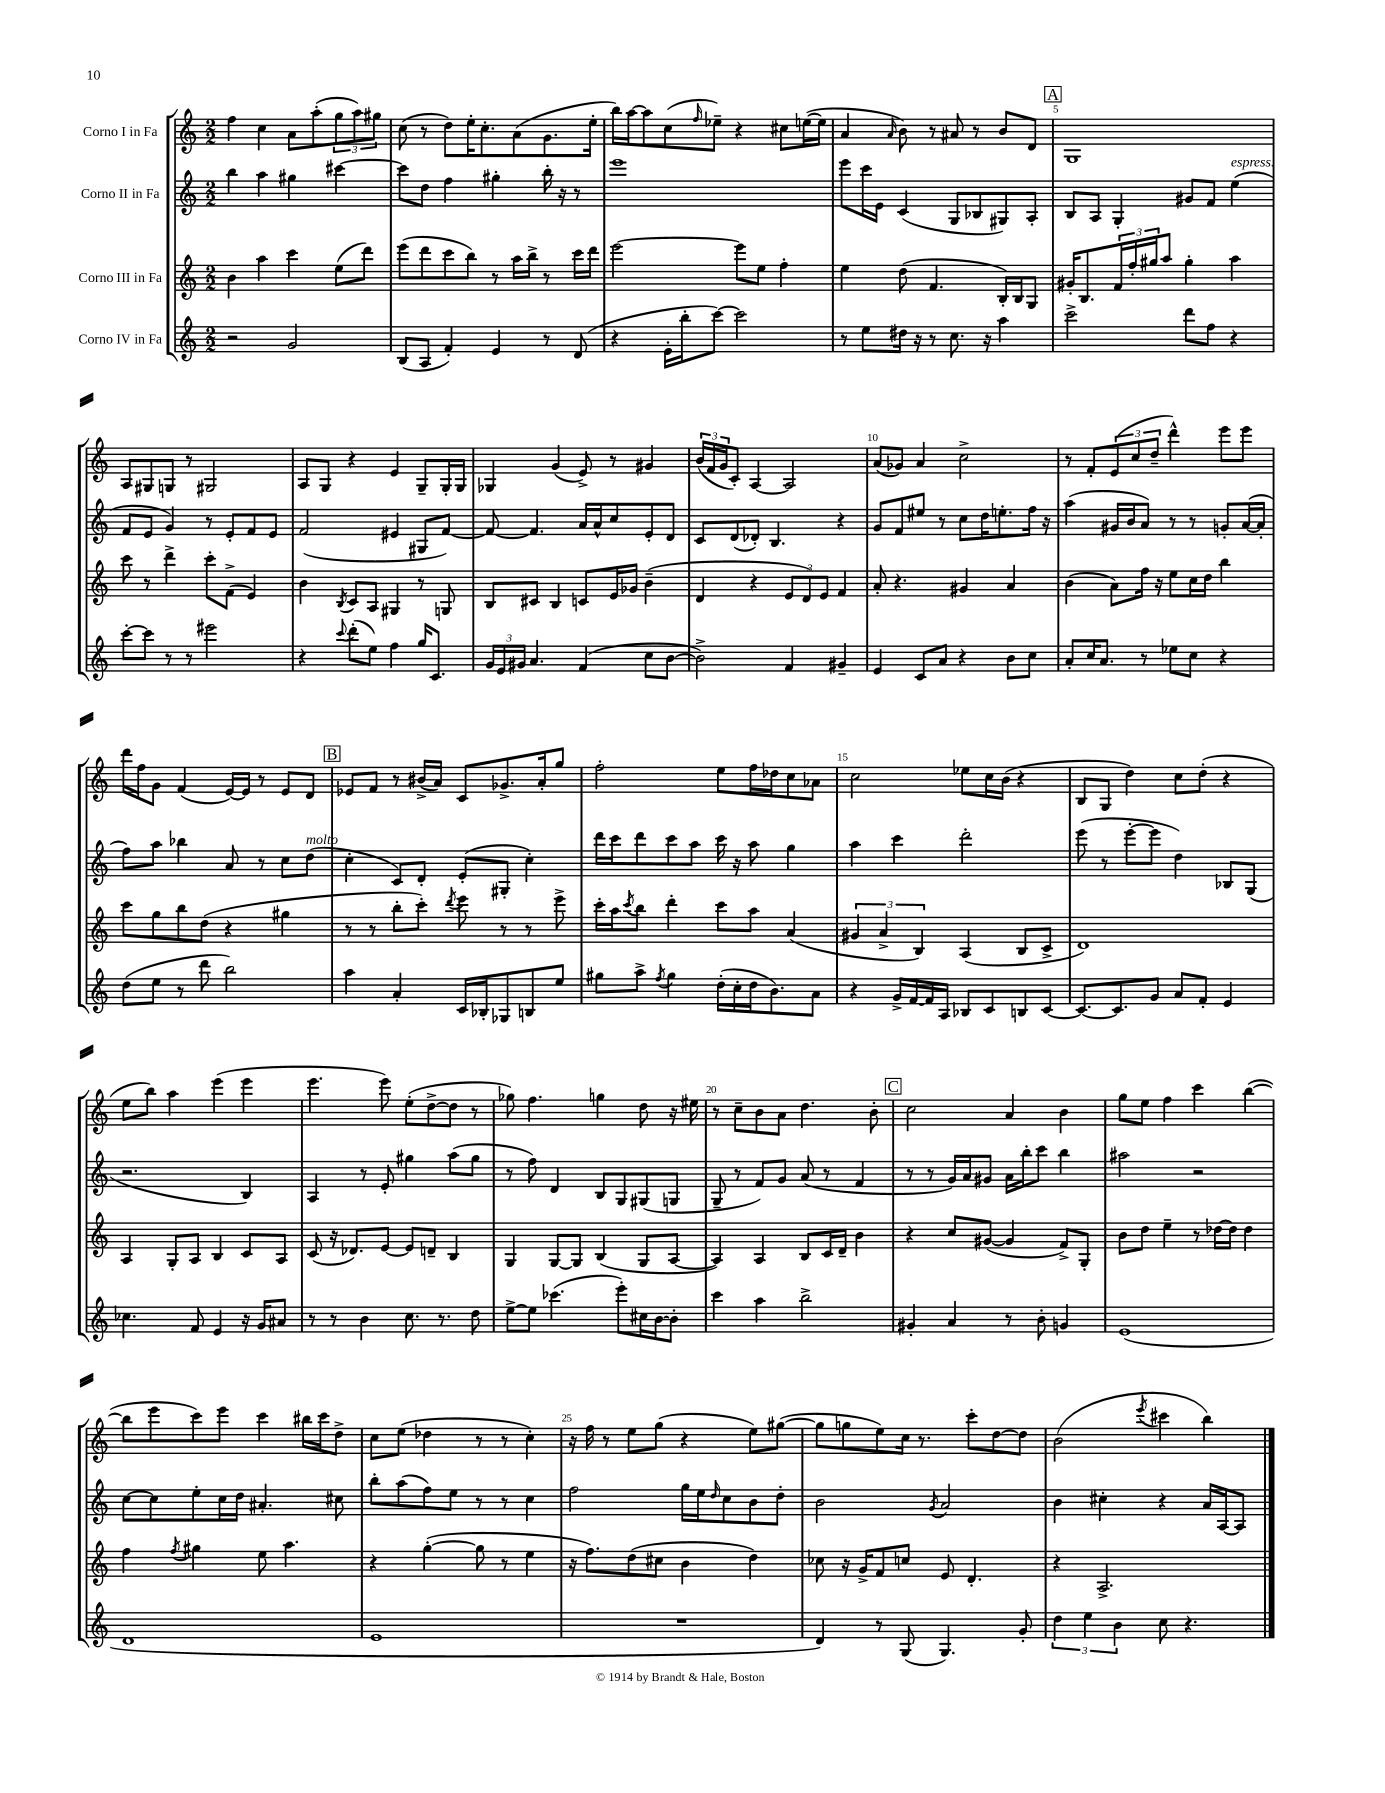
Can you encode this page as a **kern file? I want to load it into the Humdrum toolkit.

**kern	**kern	**kern	**kern
*staff4	*staff3	*staff2	*staff1
*clefG2	*clefG2	*clefG2	*clefG2
*k[]	*k[]	*k[]	*k[]
*M2/2	*M2/2	*M2/2	*M2/2
2r	4b\	4bb\	4ff\
.	4aa\	4aa\	4cc\
2g/	4ccc\	4gg#\	8a\L
.	.	.	(8aa'\
.	(8ee\L	[4ccc#\	12gg\
.	.	.	12aa\)
.	8ddd\J)	.	.
.	.	.	12gg#\J
=	=	=	=
(8B/L	(8eee\L	8ccc#\]L	(8cc\
8A/J	8ddd\	8dd\J	8r
4f'/)	8ccc\	4ff\	8dd\L)
.	8bb\J)	.	16ee'\K
.	.	.	8.cc'\
4e/	8r	4gg#'\	.
.	16aa\LL	.	(8a\
.	16bb^\JJ	.	.
8r	8r	16bb'\	8.g\
.	.	16r	.
(8d/	16ccc\LL	8r	.
.	16ddd\JJ	.	16ee'\Jk
=	=	=	=
4r	[2eee\	1eee	16bb\LL)
.	.	.	[16aa\J
.	.	.	8aa\]
16e'\LL	.	.	(8cc\
16bb'\J	.	.	.
.	.	.	16qqff/
[8ccc\J)	.	.	8ee-~\J)
2ccc\]	8eee\]L	.	4r
.	8ee\J	.	.
.	4ff'\	.	8cc#\L
.	.	.	([16ee\L
.	.	.	16ee\]JJ
=	=	=	=
8r	4ee\	8eee\L	4a/
8ee\L	.	16ccc\L	.
.	.	16e\JJ	.
.	.	.	16qqa/
16dd#\Jk	(8dd\	(4c/	8b\)
16r	.	.	.
8r	4.f/	.	8r
8.cc\	.	8G/L	8a#/
.	.	8B-/	8r
16r	.	.	.
4aa\	16B'/LL)	8G#/)	8b/L
.	16B/J	.	.
.	8G/J	8A'/J	8d/J
=	=	=	=
2ccc^\	16g#'/LK	8B/L	1G
.	8.B/	.	.
.	.	8A/J	.
.	24f/L	4G'/	.
.	24ff'/	.	.
.	24gg#/J	.	.
.	8aa/J	.	.
8ddd\L	4gg#'\	8g#/L	.
8ff\J	.	8f/J	.
4r	4aa\	(4ee\	.
=	=	=	=
[8ccc'\L	8ccc\	8f/L	8A/L
8ccc\]J	8r	8e/J	8G#/
8r	4ddd^\	4g/)	8G/J
8r	.	.	8r
2eee#\	8ccc'\L	8r	2G#/
.	(8f^\J	8e'/L	.
.	4e/)	8f/	.
.	.	8e/J	.
=	=	=	=
4r	4b\	(2f/	8A/L
.	.	.	8G/J
8qqccc/	8qB/	.	.
(8ddd'\L	8c/L	.	4r
8ee\J)	8A/J	.	.
4ff\	4G#/	4e#/	4e/
16gg/LK	8r	8G#/L	8G~/L
8.c/J	.	.	.
.	8G/	[8f/J)	16G'/L
.	.	.	16G/JJ
=	=	=	=
24g/LL	8B/L	8f/_	4G-/
24e/	.	.	.
24g#/JJ	.	.	.
4.a/	8c#/J	4.f/]	.
.	4B/	.	(4g/
(4f/	8c/L	16a/LL	8e^/)
.	.	16a^^/J	.
.	16e/L	8cc/	8r
.	16g-/JJ	.	.
8cc\L	(4b~\	8e'/	4g#/
[8b\J	.	8d/J	.
=	=	=	=
2b^\])	4d/	8c/L	(24b/LL
.	.	.	24f/
.	.	.	24g/J
.	.	(8d/	8c'/J)
.	4r	8d-'/J)	[4A/
.	.	4.B/	.
4f/	12e/L	.	2A/]
.	12d/)	.	.
.	12e/J	.	.
4g#~/	4f/	4r	.
=	=	=	=
4e/	8a'/	8g/L	(8a/L
.	4.r	8f/	8g-/J)
8c/L	.	8ee#/J	4a/
8a/J	.	8r	.
4r	4g#/	8cc\L	2cc^\
.	.	16dd\K	.
.	.	8.ee'\	.
8b\L	4a/	.	.
8cc\J	.	16ff\Jk	.
.	.	16r	.
=	=	=	=
8a'/L	(4b\	(4aa\	8r
16cc/K	.	.	8f'/L
8.a/J	.	.	.
.	8a\L)	16g#/LL	(12e/
.	.	16b/J	.
.	.	.	12cc/
8r	16ff\Jk	8a/J)	.
.	.	.	12dd~/J
.	16r	.	.
8ee-\L	8ee\L	8r	4ddd^^\)
8cc\J	16cc\L	8r	.
.	16dd\JJ	.	.
4r	4bb\	8g'/L	8eee\L
.	.	([16a/L	8eee\J
.	.	16a'/]JJ	.
=	=	=	=
(8dd\L	8ccc\L	8ff\L)	16ddd\LL
.	.	.	16ff\J
8ee\J	8gg\	8aa\J	8g\J
8r	8bb\	4bb-\	(4f/
8ddd\	(8dd\J	.	.
2bb\)	4r	8a/	[16e/LL)
.	.	.	16e/]JJ
.	.	8r	8r
.	4gg#\	8cc\L	8e/L
.	.	(8dd\J	8d/J
=	=	=	=
4aa\	8r	4cc'\	8e-/L
.	8r	.	8f/J
4a'/	8bb'\L	8c/L)	8r
.	8ccc'\J)	8d'/J	(16b#^/LL
.	.	.	16a/JJ)
.	8qddd/	.	.
16c/LL	8eee\	(8e'/L	8c/L
16B-'/J	.	.	.
8G-/	8r	8G#'/J	8.g-^/
8B/	8r	4cc'\)	.
.	.	.	16a'/k
8ee/J	8eee^\	.	8gg/J
=	=	=	=
8gg#\L	16ccc'\LL	16ddd\LL	2ff'\
.	16aa\J	16ccc\J	.
.	8qccc/	.	.
8aa^\J	8bb\J	8ddd\	.
8qff/	.	.	.
4gg#\	4ddd'\	8ccc\	.
.	.	8aa\J	.
(16dd'\LL	8ccc\L	16ccc\	8ee\L
16cc'\	.	16r	.
16dd\J	8aa\J	8aa\	16ff\L
8.b\)	.	.	16dd-\J
.	(4a/	4gg\	8cc\
8a\J	.	.	8a-\J
=	=	=	=
4r	6g#/	4aa\	2cc\
.	6a^/	.	.
16g^/LL	.	4ccc\	.
[16f/	.	.	.
.	6B/)	.	.
16f/]	.	.	.
16A/JJ	.	.	.
8B-/L	(4A/	2ddd'\	8ee-\L
8c/	.	.	16cc\L
.	.	.	(16b\JJ
8B/	8B/L	.	4r
[8c/J	8c^/J	.	.
=	=	=	=
8.c/_L	1d)	(8eee\	8B/L
.	.	8r	8G/J
8.c/]	.	.	.
.	.	[8eee'\L	4dd\)
8g/J	.	8eee\]J	.
8a/L	.	4dd\)	8cc\L
8f'/J	.	.	(8dd'\J
4e/	.	8B-/L	4r
.	.	(8G/J	.
=	=	=	=
4.cc-\	4A/	2.r	8ee\L
.	.	.	8bb\J)
.	8G'/L	.	4aa\
8f/	8A/J	.	.
4e/	4B/	.	(4eee\
16r	8c/L	4B/)	4eee\
16g/LK	.	.	.
8a#/J	8A/J	.	.
=	=	=	=
8r	(8c/	4A/	4.eee\
8r	16r	.	.
.	8.d-/L)	.	.
4b\	.	8r	.
.	[8e/J	8e'/	8eee\)
8.cc\	8e/]L	4gg#\	(8ee'\L
.	8d~/J	.	[8dd^\
8.r	.	.	.
.	4B/	(8aa\L	8dd\]J
8dd\	.	8gg#\J	8r
=	=	=	=
[8ee^\L	4G/	8r	8gg-\)
8ee\]J	.	8ff\)	4.ff\
(4.ccc-\	[8G/L	4d/	.
.	8G/]J	.	.
.	(4B/	8B/L	4gg\
8eee'\L)	.	8G/	.
16cc#\L	8G/L	(8G#/	8dd\
[16b\J	.	.	.
8b'\]J	[8A/J	8G/J	16r
.	.	.	16ee#\
=	=	=	=
4ccc\	4A/])	8G~/	8r
.	.	8r	8cc~\L
4aa\	4A/	8f/L)	8b\
.	.	8g/J	8a\J
2bb^\	8B/L	(8a/	4.dd\
.	16c/L	8r	.
.	16d~/JJ	.	.
.	4b\	4f/	.
.	.	.	8b'\
=	=	=	=
4g#'/	4r	8r	2cc\
.	.	8r	.
4a/	8cc/L	16g/LL)	.
.	.	16a/J	.
.	([8g#/J	8g#/J	.
8r	4g#/]	16a\LL	4a/
.	.	16bb'\J	.
8b'\	.	8ccc\J	.
4g/	8f^/L)	4bb\	4b\
.	8G'/J	.	.
=	=	=	=
(1e	8b\L	2aa#\	8gg\L
.	8dd\J	.	8ee\J
.	4ee~\	.	4ff\
.	8r	2r	4ccc\
.	[16dd-\LL	.	.
.	16dd-\]JJ	.	.
.	4dd-\	.	([4bb\
=	=	=	=
1d	4ff\	[8cc\L	8bb\]L
.	.	8cc\]	8eee\
.	8qff/	.	.
.	4gg#\	8ee'\	8ccc\)
.	.	16cc\L	8eee\J
.	.	16dd\JJ	.
.	8ee\	4.a#'/	4ccc\
.	4.aa\	.	.
.	.	.	16bb#\LL
.	.	.	16ccc\J
.	.	8cc#\	8dd^\J
=	=	=	=
1e	4r	8bb'\L	8cc\L
.	.	(8aa\	(8ee\J
.	([4gg'\	8ff\)	4dd-\
.	.	8ee\J	.
.	8gg\]	8r	8r
.	8r	8r	8r
.	4ee\	4cc\	4cc'\)
=	=	=	=
1r	16r	2ff\	16r
.	8.ff\L)	.	16ff\
.	.	.	8r
.	(8dd\	.	8ee\L
.	8cc#\J	.	(8gg\J
.	4b\	16gg\LL	4r
.	.	16ee\J	.
.	.	16qqdd/	.
.	.	8cc\	.
.	4dd\)	8b\	8ee\L)
.	.	8dd'\J	([8gg#\J
=	=	=	=
4d/)	8cc-\	2b\	8gg#\]L
.	16r	.	8gg\
.	16g^/LK	.	.
8r	8f/	.	8ee\)
(8G/	8cc/J	.	16cc\Jk
.	.	.	8.r
.	.	8qg/	.
4.G/)	8e/	2a/	.
.	4.d'/	.	8ccc'\L
.	.	.	[8dd\
8g'/	.	.	8dd\]J
=	=	=	=
6dd\	4r	4b\	(2b\
6ee\	.	.	.
.	2.A^/	4cc#'\	.
6b\	.	.	.
.	.	.	8qeee/
8cc\	.	4r	4ccc#\
4.r	.	.	.
.	.	16a/LL	4bb\)
.	.	[16A/J	.
.	.	8A/]J	.
==	==	==	==
*-	*-	*-	*-
